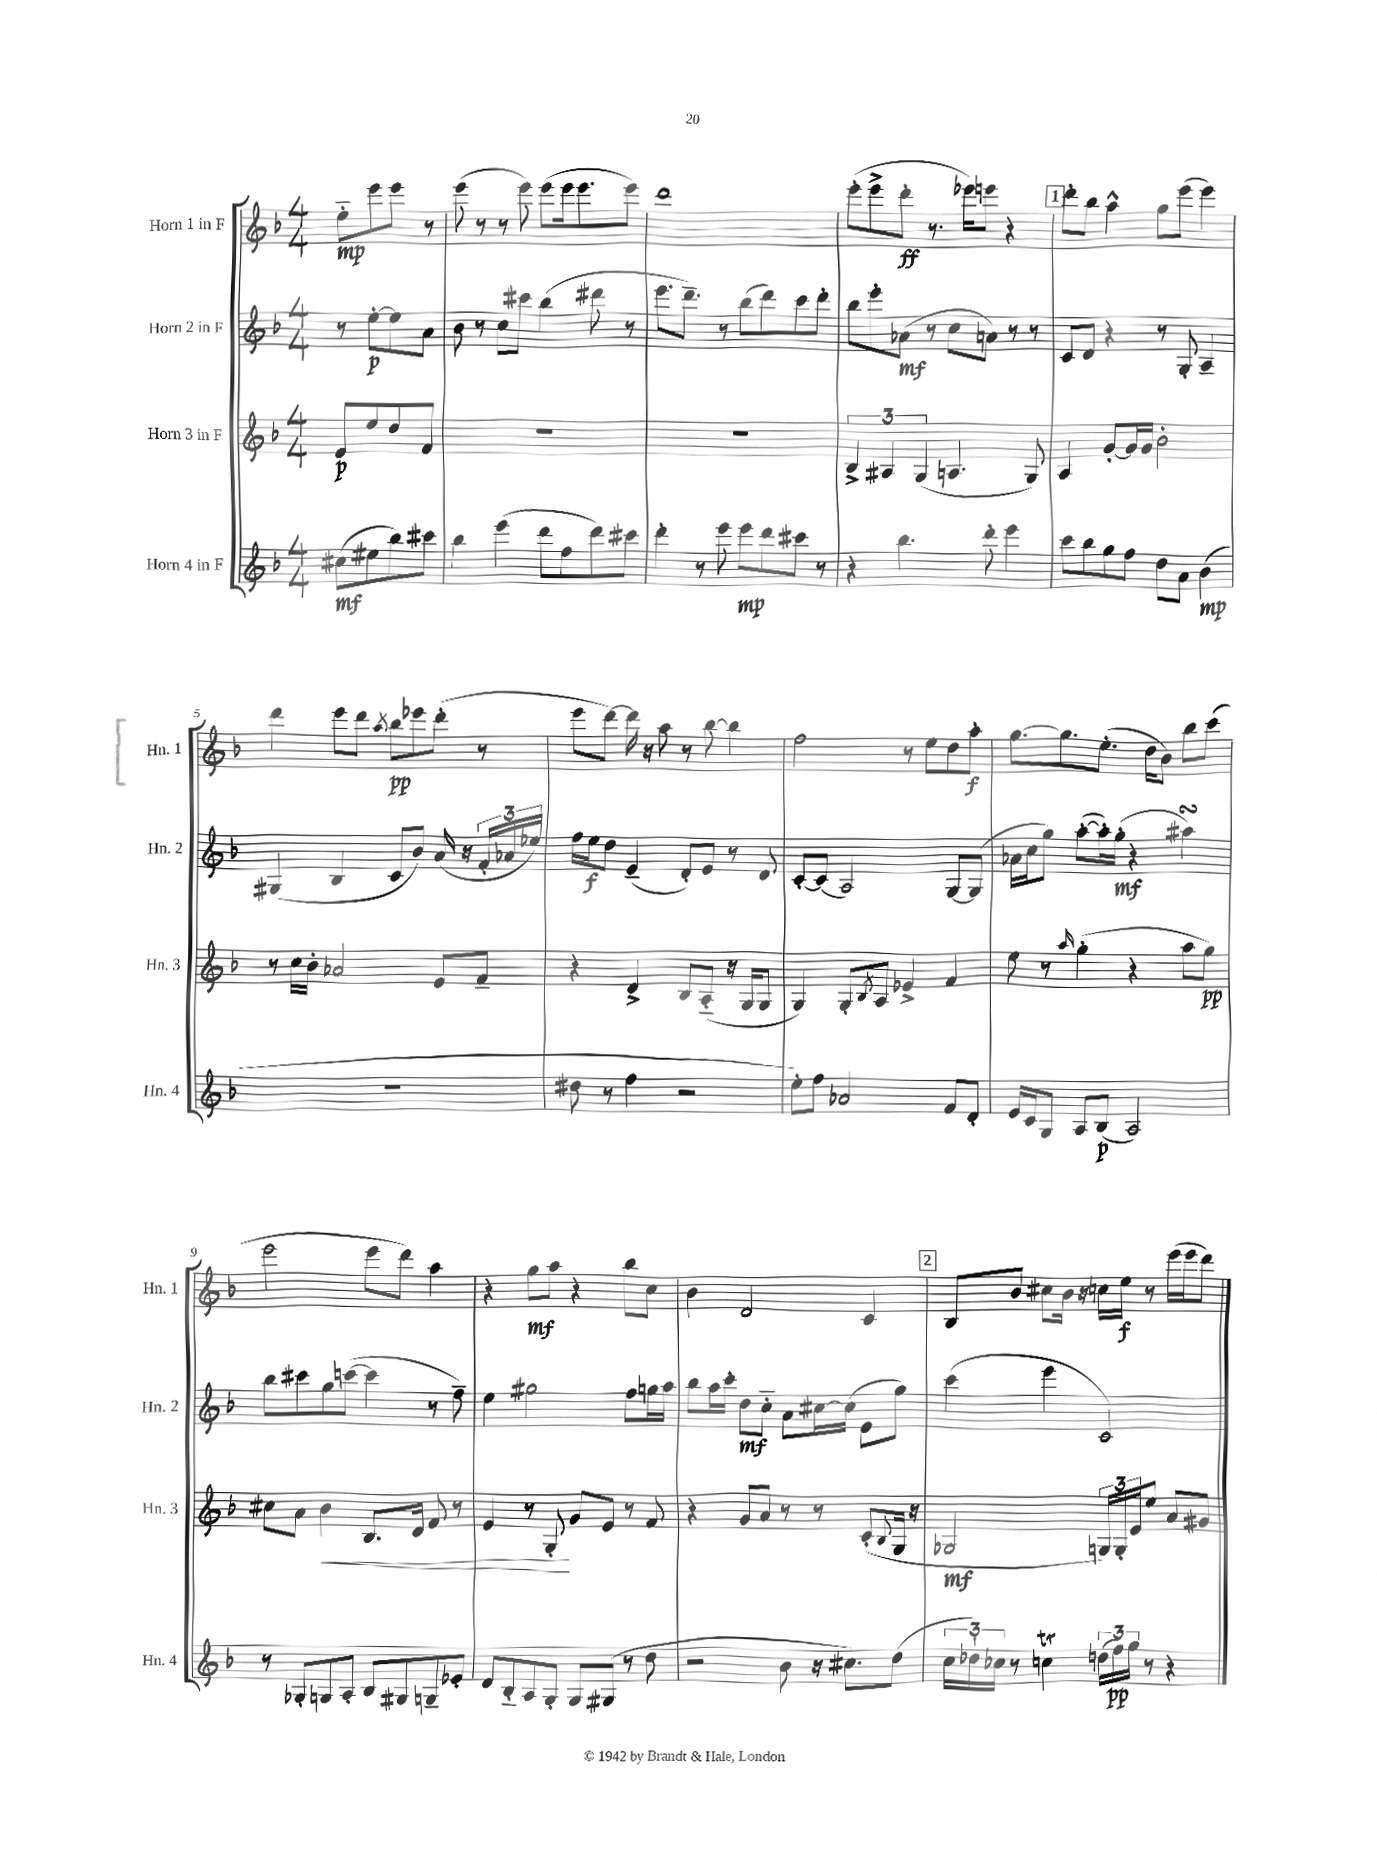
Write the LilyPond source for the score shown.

<<
\new StaffGroup <<
\new Staff = "s0" \with { instrumentName = "Horn 1 in F" shortInstrumentName = "Hn. 1" } {
    \clef treble \key f \major \numericTimeSignature \time 4/4 \partial 2
    e''8-_\mp e'''8 e'''8 r8 |
    e'''8( r8 r8 e'''8) e'''8( e'''16 e'''8. e'''8) |
    d'''1 |
    e'''8-.( e'''8-> d'''8-.\ff r8. ees'''16) e'''8 r4 |
    \mark \markup { \box "1" } d'''8-. bes''8 a''4-^ g''8 e'''8( e'''4) |
    d'''4 e'''8 d'''8 \acciaccatura { a''8 } bes''8\pp ees'''8 d'''8-.( r8 |
    e'''8 d'''8~) d'''16 r16 a''8 r8 bes''8~ bes''4 |
    f''2 r8 e''8 d''8 a''8-.\f |
    g''8.~ g''8. e''8.-.( d''16 bes'8) bes''8 c'''8( |
    e'''2 e'''8 d'''8) a''4 |
    r4 g''8\mf a''8 r4 bes''8 c''8 |
    bes'4 d'2 c'4 |
    \mark \markup { \box "2" } bes8 bes'8 cis''8 bes'16 r16 c''16 e''16\f r8 e'''16( e'''16 d'''8) \bar "|." |
}
\new Staff = "s1" \with { instrumentName = "Horn 2 in F" shortInstrumentName = "Hn. 2" } {
    \clef treble \key f \major \numericTimeSignature \time 4/4 \partial 2
    r8 e''8~-.\p e''8 a'8 |
    bes'8 r8 c''8 cis'''8 bes''4( dis'''8 r8 |
    e'''8. d'''8.--) r8 bes''8( d'''8) c'''8 d'''8-. |
    bes''8 e'''8-. aes'8\mf( r8 c''8 a'8) r8 r8 |
    \mark \markup { \box "1" } c'8 d'8 r4 r8 g8-. a4-- |
    gis4( bes4 c'8 bes'8) a'16( r16 \tuplet 3/2 { f'16-. aes'16 ees''16) } |
    f''16 e''16\f d''8 e'4--( d'8-.) e'8 r8 d'8 |
    c'8~-. c'8( a2) g8~ g8( |
    aes'16 c''16 g''8) a''8~-.( a''16-.) g''16-.\mf( r4 ais''4\turn) |
    bes''8 cis'''8 g''8 c'''8~( c'''4 r8 f''8--) |
    e''4 gis''2 f''8 g''16 a''16 |
    bes''8 a''16 c'''16-. d''8\mf c''8-_ a'8 cis''16~ cis''16( e'8 g''8) |
    \mark \markup { \box "2" } c'''4( e'''4 c'2) \bar "|." |
}
\new Staff = "s2" \with { instrumentName = "Horn 3 in F" shortInstrumentName = "Hn. 3" } {
    \clef treble \key f \major \numericTimeSignature \time 4/4 \partial 2
    e'8\p e''8 d''8 f'8 |
    R1 |
    R1 |
    \tuplet 3/2 { bes4-> ais4 g4( } a4. g8) |
    \mark \markup { \box "1" } a4 g'8~-. g'16 g'16 bes'2-. |
    r8 c''16 bes'16-. aes'2 e'8 f'8-- |
    r4 d'4-> bes8 a8-_( r16 g16 g8 |
    g4) g8-. \acciaccatura { bes8 } a8 ees'4-> f'4 |
    e''8 r8 \grace { a''16 } g''4-.( r4 a''8 g''8\pp) |
    cis''8 a'8 bes'4\< bes8. d'16 f'8 r8 |
    e'4 r8 g8-.\! g'8 e'8 r8 f'8 |
    r4 g'8 a'8 r8 r8 c'8-.( \appoggiatura { bes8 } g16 r16 |
    \mark \markup { \box "2" } ges2\mf \tuplet 3/2 { g16) g16-. e'16 } e''8 a'8 gis'8 \bar "|." |
}
\new Staff = "s3" \with { instrumentName = "Horn 4 in F" shortInstrumentName = "Hn. 4" } {
    \clef treble \key f \major \numericTimeSignature \time 4/4 \partial 2
    cis''8\mf( eis''8 bes''8) cis'''8 |
    bes''4 e'''4( d'''8 f''8 d'''8) cis'''8 |
    d'''4-. r8 e'''8 e'''8\mp d'''8 cis'''8 r8 |
    r4 bes''4. d'''8-. e'''4 |
    \mark \markup { \box "1" } c'''8 bes''8 g''8 f''8 d''8 a'8 bes'4\mp( |
    R1 |
    dis''8 r8 f''4 r2 |
    e''8-.) f''8 aes'2 f'8 d'8-. |
    e'16 c'16 g8 a8 bes8\p( a2) |
    r8 ges8-. g8 a8-. bes8 gis8 g8-- ees'8-. |
    d'8 bes8-_ a8 g8-. g8 gis8( r8 d''8 |
    r2 bes'8 r16 cis''8.) d''8( |
    \mark \markup { \box "2" } \tuplet 3/2 { c''16 des''16-!) ces''16 } r8 c''4\trill \tuplet 3/2 { d''16( f''16\pp) g''16 } r8 r4 \bar "|." |
}
>>
>>
